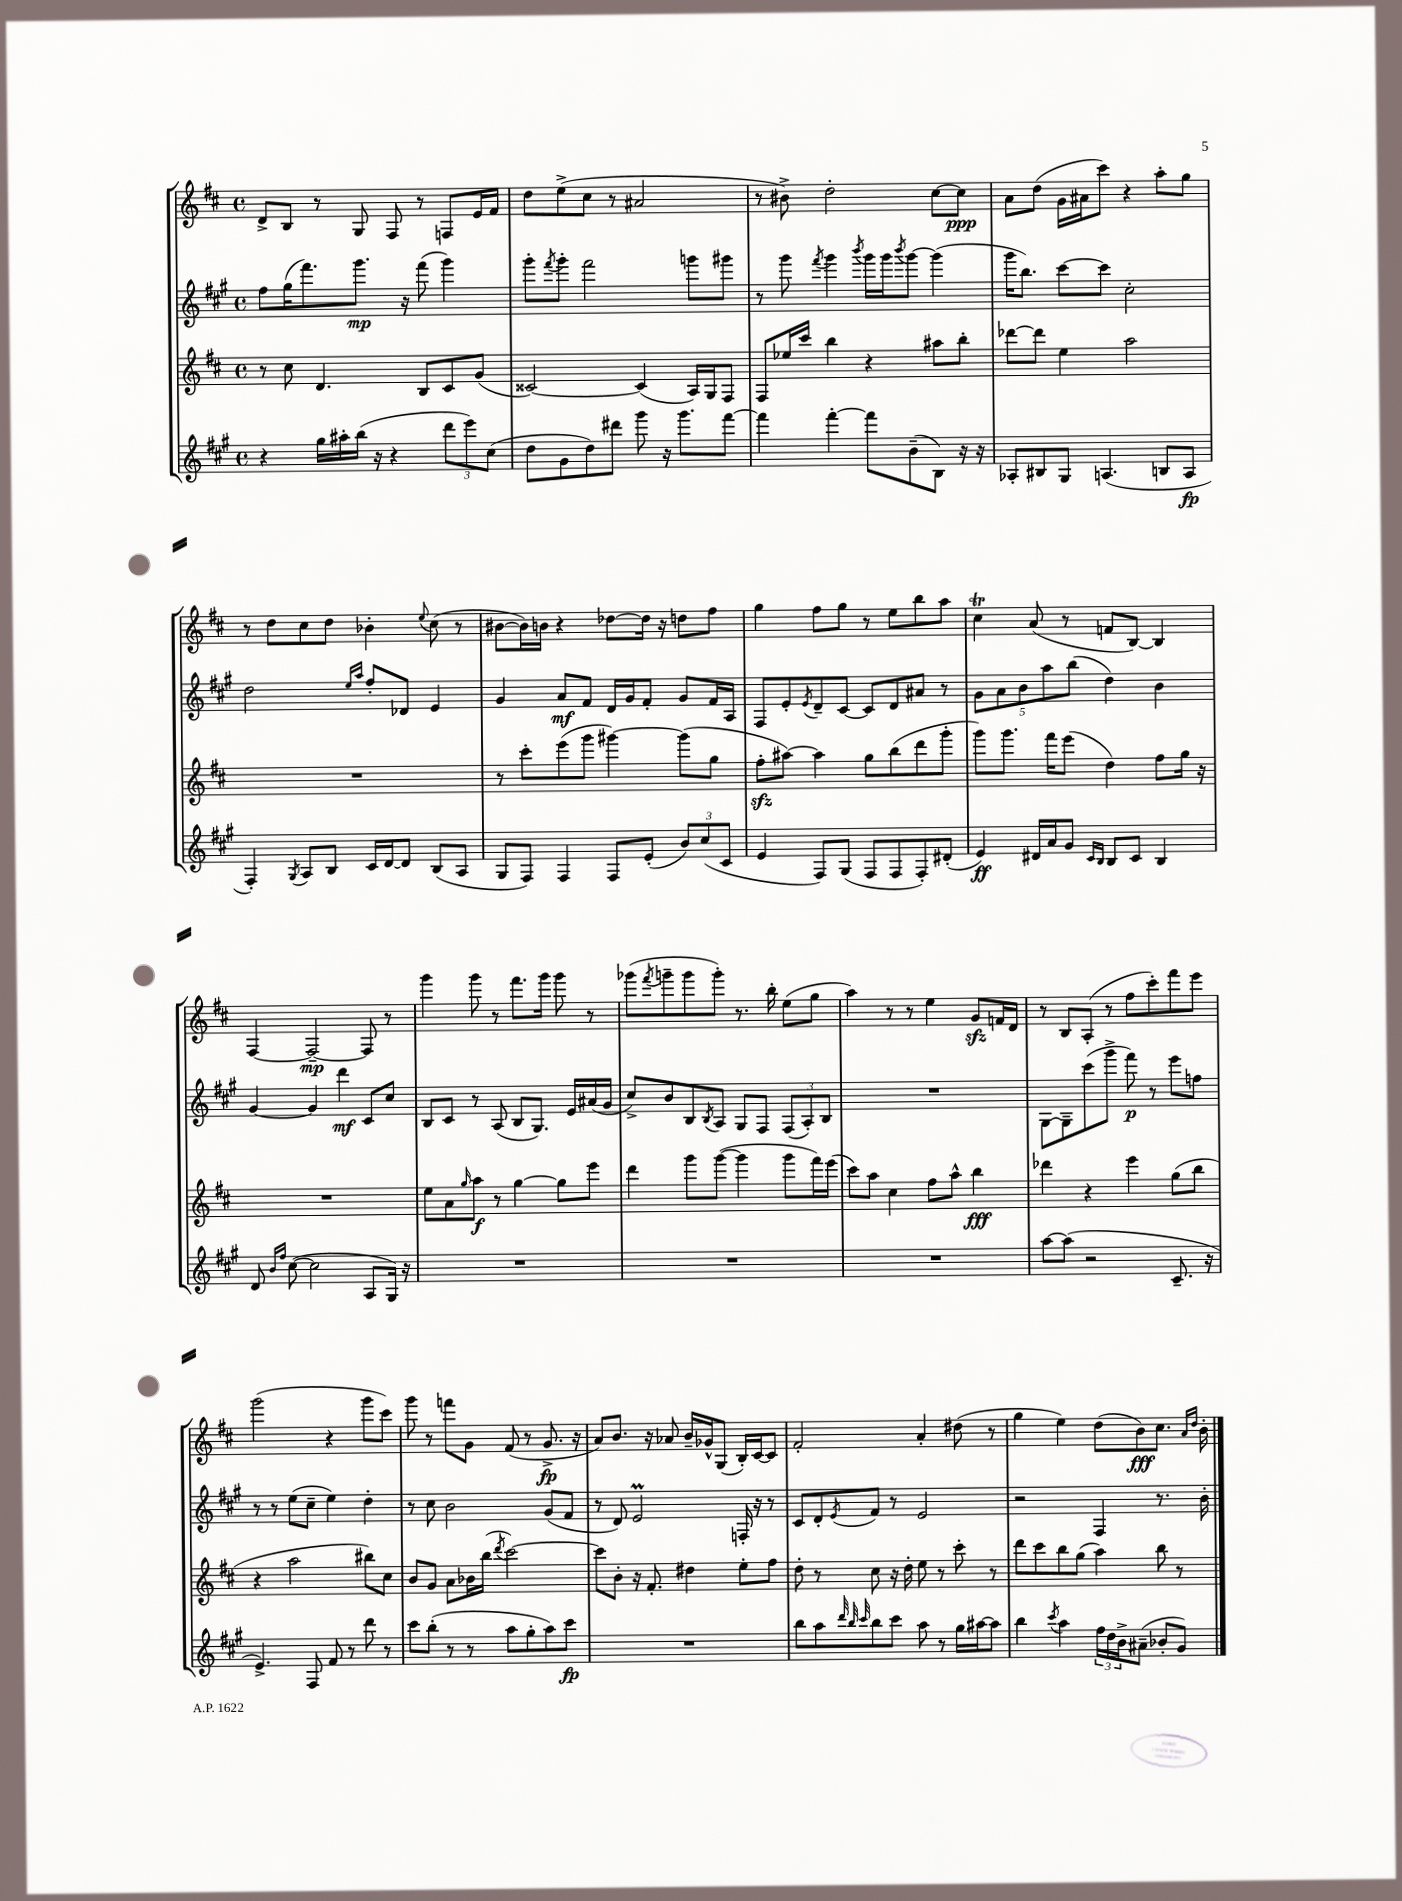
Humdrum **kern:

**kern	**dynam	**kern	**dynam	**kern	**dynam	**kern	**dynam
*part4	*part4	*part3	*part3	*part2	*part2	*part1	*part1
*staff4	*staff4	*staff3	*staff3	*staff2	*staff2	*staff1	*staff1
*clefG2	*	*clefG2	*	*clefG2	*	*clefG2	*
*k[f#c#g#]	*	*k[f#c#]	*	*k[f#c#g#]	*	*k[f#c#]	*
*M4/4	*	*M4/4	*	*M4/4	*	*M4/4	*
*met(c)	*	*met(c)	*	*met(c)	*	*met(c)	*
=18	=18	=18	=18	=18	=18	=18	=18
4r	.	8r	.	8ff#\L	.	8d^/L	.
.	.	8cc#\	.	(16gg#\K	.	8B/J	.
.	.	.	.	8.fff#\)	.	.	.
16gg#\LL	.	4.d/	.	.	.	8r	.
16aa#X'\	.	.	.	.	.	.	.
(16bb\JJ	.	.	.	8.ggg#\J	mp	8G/	.
16r	.	.	.	.	.	.	.
4r	.	.	.	.	.	8F#/	.
.	.	.	.	16r	.	.	.
.	.	8B/L	.	(8fff#\	.	8r	.
12ddd\L	.	8c#/	.	4ggg#\)	.	8Fn/L	.
12eee\)	.	.	.	.	.	.	.
.	.	(8g/J	.	.	.	16e/L	.
(12cc#\J	.	.	.	.	.	.	.
.	.	.	.	.	.	16f#/JJ	.
=19	=19	=19	=19	=19	=19	=19	=19
8dd\L	.	[2c##X/)	.	8ggg#'\L	.	8dd\L	.
.	.	.	.	8qfff#/	.	.	.
8g#\	.	.	.	8ggg#'\J	.	(8ee^\	.
8dd\)	.	.	.	2fff#\	.	8cc#\J	.
8ddd#X\J	.	.	.	.	.	8r	.
8ggg#\	.	(4c##/]	.	.	.	2a#X/	.
16r	.	.	.	.	.	.	.
8.ggg#\L	.	.	.	.	.	.	.
.	.	16A/LL)	.	8gggn\L	.	.	.
.	.	16G/J	.	.	.	.	.
[8fff#\J	.	8F#/J	.	8ggg#X\J	.	.	.
=20	=20	=20	=20	=20	=20	=20	=20
4fff#\]	.	8F#/L	.	8r	.	8r	.
.	.	16ee-X/L	.	8ggg#\	.	8b#X^\)	.
.	.	16ccc#/JJ	.	.	.	.	.
.	.	.	.	8qfff#/	.	.	.
[4fff#'\	.	4bb\	.	4ggg#\	.	2dd'\	.
.	.	.	.	8qbbb/	.	.	.
8fff#\L]	.	4r	.	16ggg#\LL	.	.	.
.	.	.	.	16ggg#\J	.	.	.
.	.	.	.	8qbbb/	.	.	.
(8b~\	.	.	.	[8ggg#\J	.	.	.
8B\J)	.	8aa#X\L	.	(4ggg#\]	.	[8cc#\L	.
16r	.	8bb'\J	.	.	.	8cc#\J]	ppp
16r	.	.	.	.	.	.	.
=21	=21	=21	=21	=21	=21	=21	=21
8A-X'/L	.	[8ddd-X\L	.	16ggg#\KL	.	8a\L	.
.	.	.	.	8.bb\J)	.	.	.
8B#X/	.	8ddd-\J]	.	.	.	(8dd\J	.
8G#/J	.	4ee\	.	[8ccc#\L	.	16g\LL	.
.	.	.	.	.	.	16a#X\J	.
(4.An/	.	.	.	8ccc#\J]	.	8ccc#\J)	.
.	.	2aa\	.	2cc#'\	.	4r	.
8Bn/L	.	.	.	.	.	8aa'\L	.
8A/J	fp	.	.	.	.	8gg\J	.
!!LO:LB:g=z
=22	=22	=22	=22	=22	=22	=22	=22
4F#'/)	.	1r	.	2dd\	.	8r	.
.	.	.	.	.	.	8dd\L	.
8qG#/	.	.	.	.	.	.	.
8A/L	.	.	.	.	.	8cc#\	.
8B/J	.	.	.	.	.	8dd\J	.
.	.	.	.	16qqee/LL	.	.	.
.	.	.	.	16qqaa/JJ	.	.	.
16c#/LL	.	.	.	8ff#'/L	.	4b-X'\	.
[16d/J	.	.	.	.	.	.	.
8d/J]	.	.	.	8d-X/J	.	.	.
.	.	.	.	.	.	8qqee/	.
(8B/L	.	.	.	4e/	.	(8cc#\	.
8A/J	.	.	.	.	.	8r	.
=23	=23	=23	=23	=23	=23	=23	=23
8G#/L	.	8r	.	4g#/	.	[8b#X\L	.
8F#/J)	.	8ccc#'\L	.	.	.	16b#\L])	.
.	.	.	.	.	.	16bn\JJ	.
4F#/	.	(8eee\	.	8a/L	mf	4r	.
.	.	8ggg\J	.	8f#/J	.	.	.
8F#/L	.	[4ggg#X\)	.	16d/LL	.	[8dd-X\L	.
.	.	.	.	16g#/J	.	.	.
(8e'/J	.	.	.	8f#'/J	.	16dd-\Jk]	.
.	.	.	.	.	.	16r	.
12b/L)	.	(8ggg#\L]	.	8g#/L	.	8ddn\L	.
(12cc#/	.	.	.	.	.	.	.
.	.	8gg\J	.	16f#/L	.	8ff#\J	.
12c#/J	.	.	.	.	.	.	.
.	.	.	.	16A/JJ	.	.	.
=24	=24	=24	=24	=24	=24	=24	=24
4e/	.	8ff#zz'\L	.	8F#/L	.	4gg\	.
.	.	[8aa#X\J)	.	8e'/	.	.	.
.	.	.	.	8qe/	.	.	.
8F#/L)	.	4aa#\]	.	8d~/	.	8ff#\L	.
(8G#/J	.	.	.	[8c#/J	.	8gg\J	.
8F#/L	.	8gg\L	.	8c#/L]	.	8r	.
8F#/	.	(8bb\	.	8d/	.	8ee\L	.
8F#'/)	.	8ddd\	.	8a#X/J	.	8bb\	.
(8d#X'/J	.	8ggg'\J	.	8r	.	8aa\J	.
=25	=25	=25	=25	=25	=25	=25	=25
4e/)	ff	8ggg\L)	.	10g#\L	.	4cc#t\	.
.	.	.	.	10a\	.	.	.
.	.	8.ggg\J	.	.	.	.	.
.	.	.	.	10b\	.	.	.
16d#X/LL	.	.	.	.	.	(8a/	.
.	.	.	.	10aa\	.	.	.
16a/J	.	16fff#\KL	.	.	.	.	.
8g#/J	.	(8eee\J	.	.	.	8r	.
.	.	.	.	(10bb\J	.	.	.
16qqc#/LL	.	.	.	.	.	.	.
16qqB/JJ	.	.	.	.	.	.	.
8B/L	.	4dd\)	.	4dd\)	.	8fn/L	.
8c#/J	.	.	.	.	.	[8B/J)	.
4B/	.	8ff#\L	.	4b\	.	4B/]	.
.	.	16gg\Jk	.	.	.	.	.
.	.	16r	.	.	.	.	.
!!LO:LB:g=z
=26	=26	=26	=26	=26	=26	=26	=26
8d/	.	1r	.	[4g#/	.	[4F#/	.
16qqb/LL	.	.	.	.	.	.	.
16qqff#/JJ	.	.	.	.	.	.	.
([8cc#\	.	.	.	.	.	.	.
2cc#\]	.	.	.	4g#/]	.	2F#~/_	mp
.	.	.	.	4ddd\	mf	.	.
8A/L	.	.	.	8c#/L	.	8F#/]	.
16G#/Jk)	.	.	.	8cc#/J	.	8r	.
16r	.	.	.	.	.	.	.
=27	=27	=27	=27	=27	=27	=27	=27
1r	.	8ee\L	.	8B/L	.	4ggg\	.
.	.	8a\	.	8c#/J	.	.	.
.	.	16qqgg/	.	.	.	.	.
.	.	8aa\J	f	8r	.	8ggg\	.
.	.	8r	.	(8A/	.	8r	.
.	.	[4gg\	.	8B/L	.	8.fff#\L	.
.	.	.	.	8.G#/J)	.	.	.
.	.	.	.	.	.	16ggg\Jk	.
.	.	8gg\L]	.	.	.	8ggg\	.
.	.	.	.	16e/LL	.	.	.
.	.	8eee\J	.	(16a#X/	.	8r	.
.	.	.	.	16g#/JJ	.	.	.
=28	=28	=28	=28	=28	=28	=28	=28
1r	.	4ddd\	.	8cc#^/L)	.	(8ggg-X\L	.
.	.	.	.	.	.	8qfff#/	.
.	.	.	.	8b/	.	8gggn~\	.
.	.	8ggg\L	.	8B/	.	8ggg\	.
.	.	.	.	8qB/	.	.	.
.	.	([8ggg\J	.	8A/J	.	8ggg'\J)	.
.	.	4ggg\]	.	8G#/L	.	8.r	.
.	.	.	.	8F#/J	.	.	.
.	.	.	.	.	.	16bb'\	.
.	.	8ggg\L	.	(12F#/L	.	(8ee\L	.
.	.	.	.	12A'/)	.	.	.
.	.	16fff#\L)	.	.	.	8gg\J	.
.	.	.	.	12B/J	.	.	.
.	.	(16eee\JJ	.	.	.	.	.
=29	=29	=29	=29	=29	=29	=29	=29
1r	.	8ccc#\L)	.	1r	.	4aa\)	.
.	.	8aa\J	.	.	.	.	.
.	.	4cc#\	.	.	.	8r	.
.	.	.	.	.	.	8r	.
.	.	8ff#\L	.	.	.	4ee\	.
.	.	8aa^^\J	.	.	.	.	.
.	.	4bb\	fff	.	.	8gzz/L	.
.	.	.	.	.	.	16fn/L	.
.	.	.	.	.	.	16d/JJ	.
=30	=30	=30	=30	=30	=30	=30	=30
[8aa\L	.	4ddd-X\	.	[8G#\L	.	8r	.
(8aa\J]	.	.	.	8G#~\]	.	8B/L	.
2r	.	4r	.	(8ccc#\	.	(8A'/J	.
.	.	.	.	8ggg#^\J	.	8r	.
.	.	4eee\	.	8fff#\)	p	8ff#\L	.
.	.	.	.	8r	.	8ccc#'\)	.
8.c#~/	.	(8gg\L	.	8eee\L	.	8fff#\	.
.	.	8bb\J	.	8ffn\J	.	8eee\J	.
16r	.	.	.	.	.	.	.
!!LO:LB:g=z
=31	=31	=31	=31	=31	=31	=31	=31
4.e^/)	.	4r	.	8r	.	(2ggg\	.
.	.	.	.	8r	.	.	.
.	.	2aa\	.	(8ee\L	.	.	.
8F#/	.	.	.	8cc#~\J	.	.	.
8f#/	.	.	.	4ee\)	.	4r	.
8r	.	.	.	.	.	.	.
8ddd\	.	8bb#X\L)	.	4dd'\	.	8ggg\L	.
8r	.	8cc#\J	.	.	.	8ccc#\J)	.
=32	=32	=32	=32	=32	=32	=32	=32
8ccc#\L	.	8b/L	.	8r	.	8ggg\	.
(8bb'\J	.	8g/J	.	8cc#\	.	8r	.
8r	.	8a\L	.	2b\	.	8fffn\L	.
8r	.	16b-X\L	.	.	.	8g\J	.
.	.	(16bb\JJ	.	.	.	.	.
.	.	8qddd/	.	.	.	.	.
8aa\L	.	[2ccc#\)	.	.	.	(8f#/	.
8gg#'\	.	.	.	.	.	8r	.
8aa\)	.	.	.	(8g#/L	.	8.g^/	fp
8ccc#\J	fp	.	.	8f#/J	.	.	.
.	.	.	.	.	.	16r	.
=33	=33	=33	=33	=33	=33	=33	=33
1r	.	8ccc#\L]	.	8r	.	8a/L)	.
.	.	8b'\J	.	8d/)	.	8.b/J	.
.	.	16r	.	2eM/	.	.	.
.	.	8.f#'/	.	.	.	16r	.
.	.	.	.	.	.	8a-X/	.
.	.	4dd#X\	.	.	.	16b~/LL	.
.	.	.	.	.	.	16g-X^^/J	.
.	.	.	.	.	.	(8G/J	.
.	.	8ee'\L	.	16Fn'/	.	16B'/LL)	.
.	.	.	.	16r	.	[16c#/J	.
.	.	8ff#\J	.	8r	.	8c#/J]	.
=34	=34	=34	=34	=34	=34	=34	=34
8bb\L	.	8dd'\	.	8c#/L	.	2f#'/	.
8aa\	.	8r	.	8d'/	.	.	.
32qqddd/	.	.	.	.	.	.	.
32qqbb/	.	.	.	.	.	.	.
32qqccc#/	.	.	.	8qe/	.	.	.
8bb\	.	8cc#\	.	8f#/J	.	.	.
8ccc#\J	.	16r	.	8r	.	.	.
.	.	16dd'\	.	.	.	.	.
8aa\	.	8ee\	.	2e/	.	4a'/	.
8r	.	8r	.	.	.	.	.
16gg#\LL	.	8ccc#'\	.	.	.	(8dd#X\	.
[16aa#X\J	.	.	.	.	.	.	.
8aa#\J]	.	8r	.	.	.	8r	.
=35	=35	=35	=35	=35	=35	=35	=35
4bb\	.	8ddd\L	.	2r	.	4gg\	.
.	.	8ccc#\	.	.	.	.	.
8qccc#/	.	.	.	.	.	.	.
4aa\	.	8bb\	.	.	.	4ee\)	.
.	.	(8gg\J	.	.	.	.	.
24ff#\LL	.	4aa\)	.	4F#/	.	(8dd\L	.
24dd\	.	.	.	.	.	.	.
24b^\J	.	.	.	.	.	.	.
(8a#X~\J	.	.	.	.	.	8b\)	fff
8b-X'/L	.	8bb\	.	8.r	.	8.cc#\J	.
8g#/J)	.	8r	.	.	.	.	.
.	.	.	.	.	.	16qqa/LL	.
.	.	.	.	.	.	16qqdd/JJ	.
.	.	.	.	16b'\	.	16b'\	.
==	==	==	==	==	==	==	==
*-	*-	*-	*-	*-	*-	*-	*-
